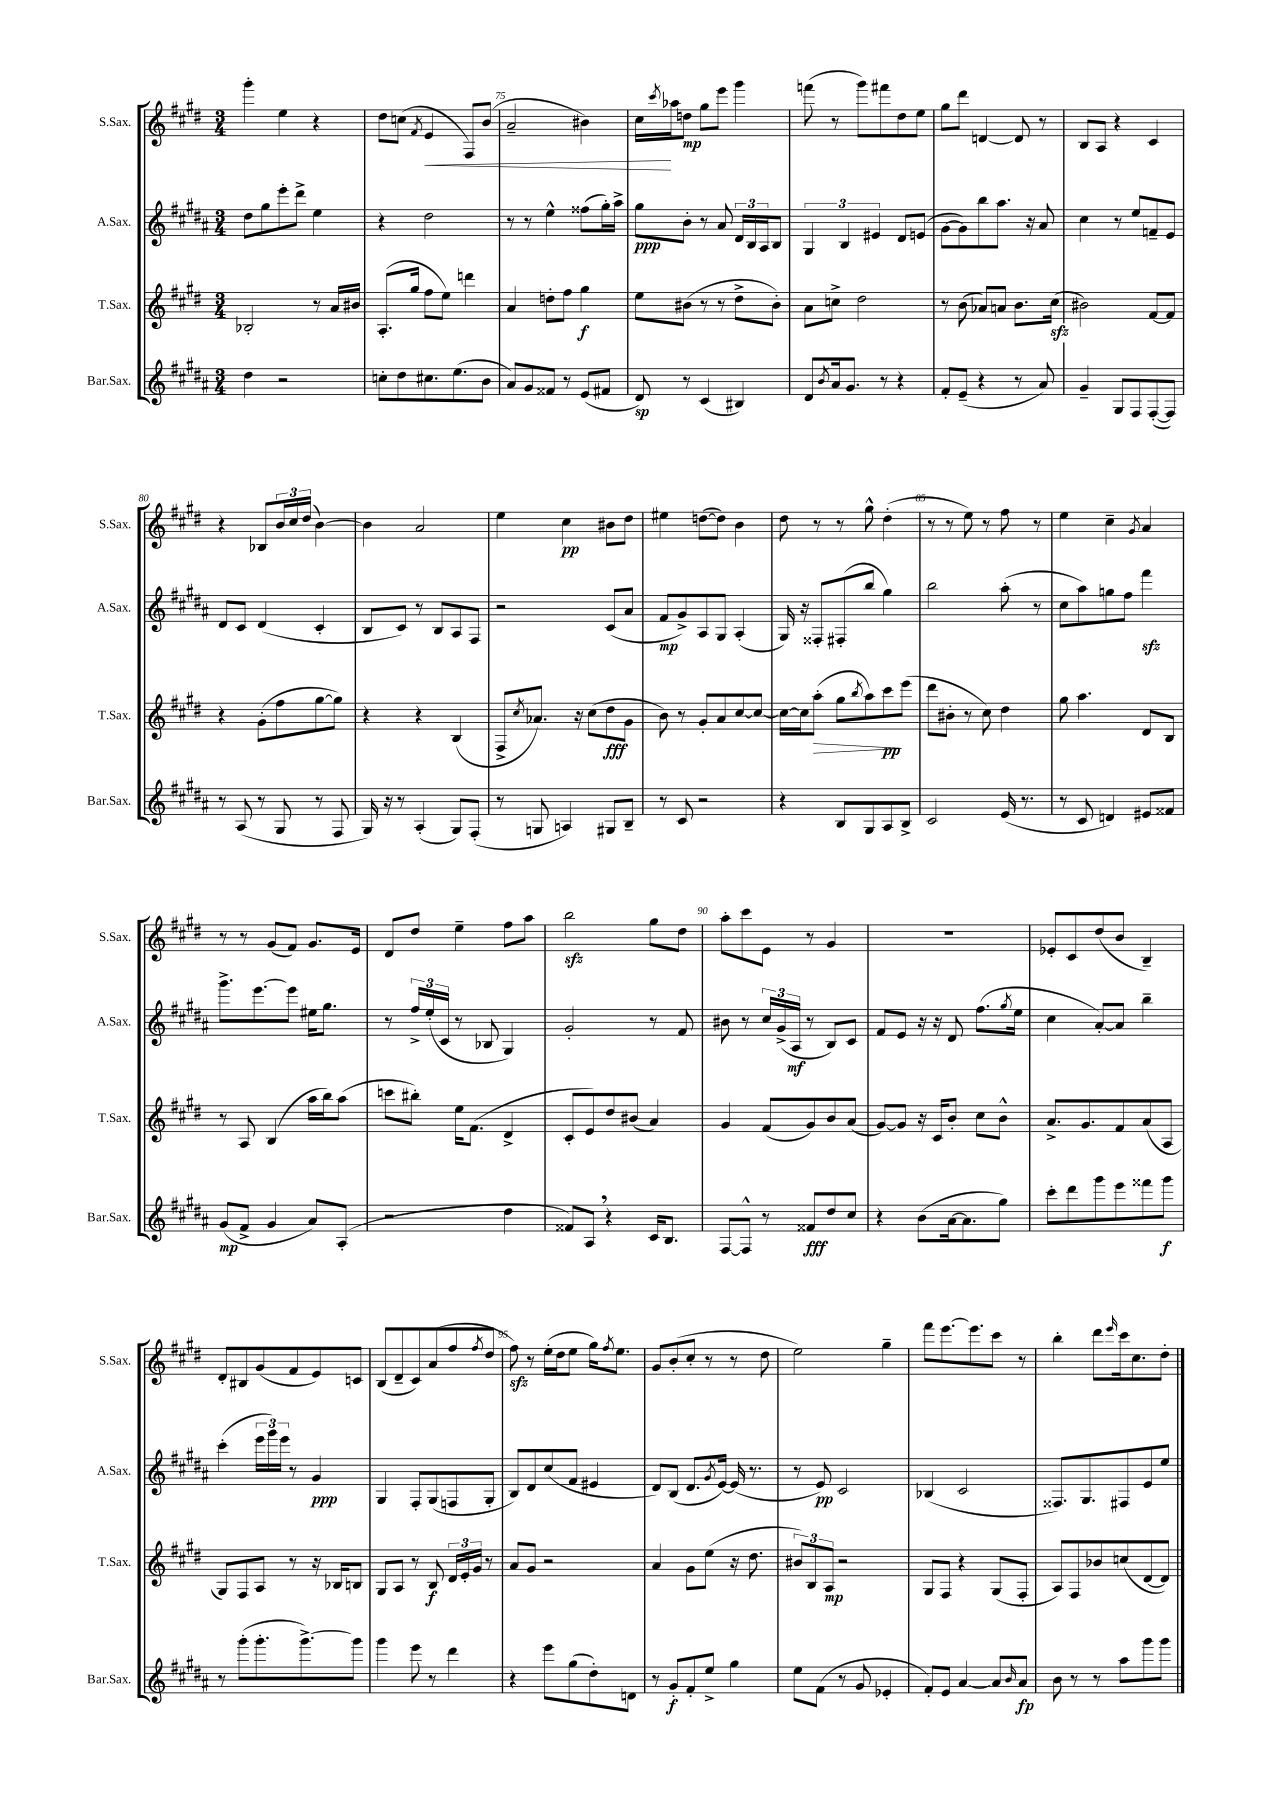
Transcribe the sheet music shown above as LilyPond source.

<<
\new StaffGroup <<
\new Staff = "s0" \with { instrumentName = "S.Sax." shortInstrumentName = "S.Sax." } {
    \clef treble \key e \major \numericTimeSignature \time 3/4
    gis'''4-. e''4 r4 |
    dis''8 c''8( \acciaccatura { fis'8 } e'4\< fis8) b'8( |
    a'2-- bis'4) |
    cis''16\! \acciaccatura { cis'''8 } aes''16 d''8\mp gis''8 e'''8 gis'''4 |
    f'''8( r8 gis'''8) fis'''8 dis''8 e''8 |
    gis''8 dis'''8 d'4~ d'8 r8 |
    b8 a8 r4 cis'4 |
    r4 bes8 \tuplet 3/2 { b'16 cis''16 dis''16( } b'4~) |
    b'4 a'2 |
    e''4 cis''4\pp bis'8 dis''8 |
    eis''4 d''8~( d''8) b'4 |
    dis''8 r8 r8 gis''8-^ dis''4-.( |
    r8 r8 e''8) r8 fis''8 r8 |
    e''4 cis''4-- \acciaccatura { gis'8 } a'4 |
    r8 r8 gis'8( fis'8) gis'8. e'16 |
    dis'8 dis''8 e''4-- fis''8 a''8 |
    b''2\sfz gis''8 dis''8 |
    a''8-. cis'''8 e'8 r8 gis'4 |
    R2. |
    ees'8-. cis'8 dis''8( b'8 b4--) |
    dis'8-. bis8 gis'8( fis'8 e'8) c'8 |
    b8( dis'8-- cis'8) a'8( fis''8 \acciaccatura { fis''8 } dis''8 |
    fis''8\sfz) r8 e''16-.( dis''16 e''8 gis''16) \acciaccatura { fis''8 } e''8. |
    gis'8 b'8-.( cis''8-. r8 r8 dis''8 |
    e''2) gis''4-- |
    fis'''8 e'''8.~ e'''8. cis'''8 r8 |
    b''4-. dis'''8 \grace { e'''16 } cis'''16 cis''8. dis''8-. \bar "|." |
}
\new Staff = "s1" \with { instrumentName = "A.Sax." shortInstrumentName = "A.Sax." } {
    \clef treble \key b \major \numericTimeSignature \time 3/4
    dis''8 gis''8 e'''8-. dis'''8-> e''4 |
    r4 dis''2 |
    r8 r8 e''4-^ fisis''8( gis''16-.) ais''16-> |
    gis''8\ppp b'8-. r8 ais'8 \tuplet 3/2 { dis'16 b16 ais16 } b8 |
    \tuplet 3/2 { gis4 b4 eis'4 } dis'8 e'8( |
    gis'8~ gis'8) b''8 ais''8. r16 ais'8 |
    cis''4 r8 e''8 f'8-- e'8 |
    dis'8 cis'8 dis'4( cis'4-. |
    b8 cis'8) r8 b8 ais8 fis8 |
    r2 cis'8( ais'8 |
    fis'8\mp gis'8->) ais8 gis8 ais4-.( |
    gis16) r16 fisis8-. fis8-.( b''8 gis''4) |
    b''2 ais''8-.( r8 |
    cis''8 ais''8) g''8 fis''8 fis'''4\sfz |
    gis'''8.-> e'''8.~ e'''8 eis''16 gis''8. |
    r8 \tuplet 3/2 { fis''16-> e''16-.( cis'16 } r8 bes8 gis4) |
    gis'2-. r8 fis'8 |
    bis'8 r8 \tuplet 3/2 { cis''16 gis'16->( ais16\mf } r8 b8) cis'8 |
    fis'8 e'8 r16 r16 dis'8 fis''8.( \acciaccatura { gis''8 } e''16 |
    cis''4 ais'8~-.) ais'8 b''4-- |
    cis'''4-.( \tuplet 3/2 { e'''16 gis'''16) e'''16 } r8 gis'4\ppp |
    gis4 fis8-. gis8( f8 gis8-. |
    b8) dis'8 cis''8( fis'8 eis'4 |
    dis'8) b8( dis'8. \acciaccatura { gis'8 } e'16~) e'16( r8. |
    r8 e'8\pp) cis'2 |
    bes4( cis'2 |
    fisis8.) gis8. fis8 e'8 e''8 \bar "|." |
}
\new Staff = "s2" \with { instrumentName = "T.Sax." shortInstrumentName = "T.Sax." } {
    \clef treble \key e \major \numericTimeSignature \time 3/4
    bes2-. r8 a'16 bis'16 |
    a8.-.( gis''16 fis''8 e''8) d'''4 |
    a'4 d''8-. fis''8 gis''4\f |
    e''8 bis'8( r8 r8 dis''8-> bis'8-.) |
    a'8 c''8-> dis''2 |
    r8 b'8( aes'8) a'8 b'8. cis''16\sfz( |
    bis'2) fis'8~ fis'8 |
    r4 gis'8-.( fis''8 gis''8~ gis''8) |
    r4 r4 b4( |
    fis8-> \acciaccatura { cis''8 } aes'8.) r16 cis''8( dis''8\fff gis'8 |
    b'8) r8 gis'8-. a'8 cis''8~ cis''8~ |
    cis''16~ cis''16 a''8-.\>( gis''8 \acciaccatura { b''8 } a''8) cis'''8\pp\! e'''8( |
    dis'''8 bis'8-. r8 cis''8) dis''4 |
    gis''8 a''4. dis'8 b8 |
    r8 a8 b4( a''16 b''16) a''8( |
    c'''8 bis''8-.) e''16 fis'8.( dis'4-> |
    cis'8-. e'8) dis''8 bis'8( a'4) |
    gis'4 fis'8( gis'8) b'8 a'8( |
    gis'8~) gis'8 r16 cis'16 b'8-. cis''8 b'8-^ |
    a'8.-> gis'8. fis'8 a'8( a8 |
    gis8) fis8 a8 r8 r16 bes16 b8 |
    gis8 a8 r8 b8\f \tuplet 3/2 { dis'16 e'16-. gis'16 } r8 |
    a'8 gis'8 r2 |
    a'4 gis'8 e''8( r16 dis''8. |
    \tuplet 3/2 { bis'8) b8 a8\mp } r2 |
    gis8 fis8 r4 gis8( fis8-. |
    a8) fis8 bes'8 c''8( dis'8~ dis'8) \bar "|." |
}
\new Staff = "s3" \with { instrumentName = "Bar.Sax." shortInstrumentName = "Bar.Sax." } {
    \clef treble \key b \major \numericTimeSignature \time 3/4
    dis''4 r2 |
    c''8-. dis''8 cis''8. e''8.( b'8 |
    ais'8) gis'8 fisis'8 r8 e'8( fis'8 |
    dis'8\sp) r8 cis'4( bis4) |
    dis'8 \acciaccatura { b'8 } ais'16 gis'8. r8 r4 |
    fis'8-. e'8--( r4 r8 ais'8) |
    gis'4-- gis8 fis8 fis8~-.( fis8) |
    r8 ais8( r8 gis8 r8 fis8 |
    gis16) r16 r8 ais4-.( gis8) fis8-.( |
    r8 g8 a4) gis8 b8-- |
    r8 cis'8 r2 |
    r4 b8 gis8 ais8 b8-> |
    cis'2 e'16( r8. |
    r8 cis'8 d'4) eis'8 fisis'8 |
    gis'8\mp( fis'8-> gis'4 ais'8) ais8-.( |
    r2 dis''4 |
    fisis'8) ais8 \breathe r4 cis'16 b8. |
    fis8~ fis8-^ r8 fisis'8\fff dis''8 cis''8 |
    r4 b'8( ais'16~ ais'8. gis''8) |
    cis'''8-. dis'''8 gis'''8 e'''8 fisis'''8 gis'''8\f |
    r8 gis'''8-.( gis'''8.-. gis'''8.~->) gis'''8 |
    gis'''4 e'''8 r8 dis'''4 |
    r4 e'''8 gis''8( dis''8-.) d'8 |
    r8 gis'8-.\f fis'8-. e''8-> gis''4 |
    e''8 fis'8( r8 gis'8 ees'4-. |
    fis'8-.) e'8 ais'4~ ais'8 \grace { b'16 } ais'8\fp |
    b'8 r8 r8 ais''8 gis'''8 gis'''8 \bar "|." |
}
>>
>>
\layout { \context { \Score currentBarNumber = #73 \override BarNumber.break-visibility = ##(#f #t #t) barNumberVisibility = #(every-nth-bar-number-visible 5) } }
